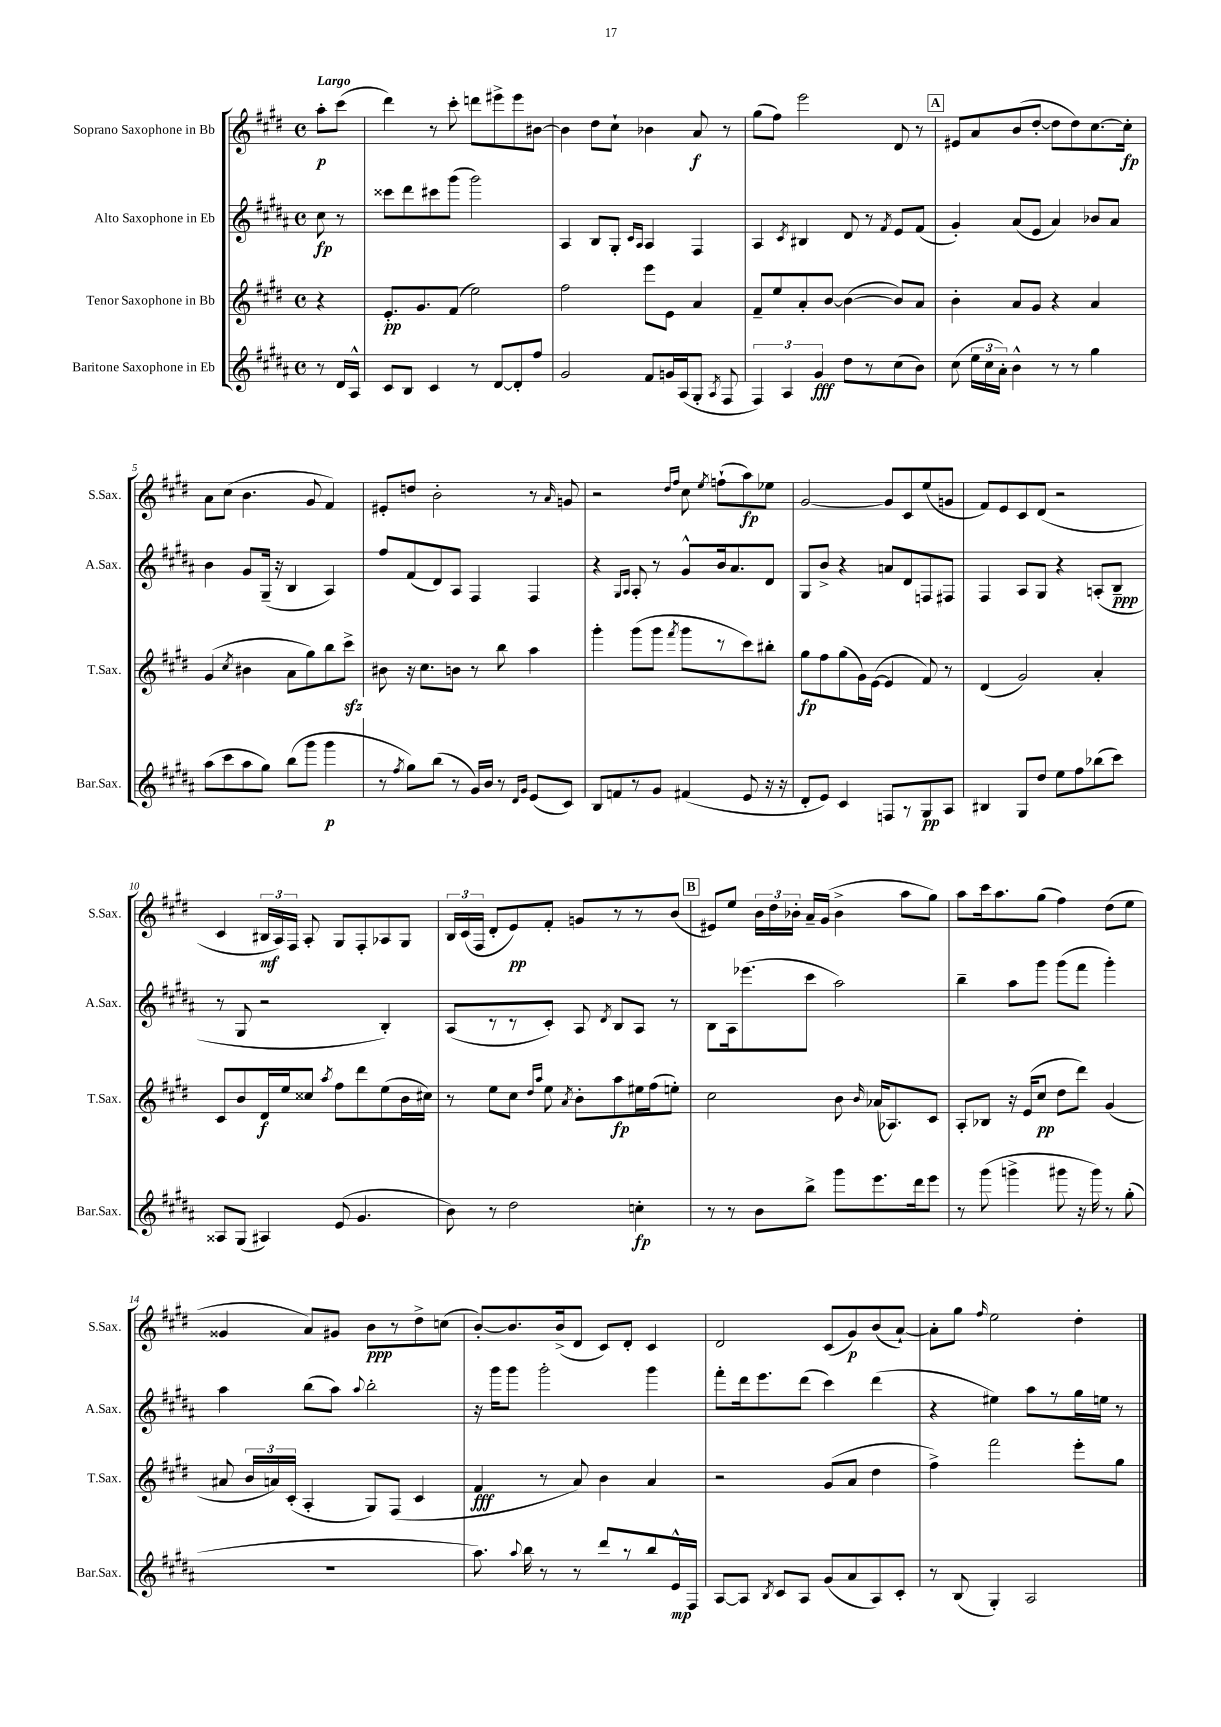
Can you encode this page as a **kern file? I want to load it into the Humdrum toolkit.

**kern	**kern	**kern	**kern
*staff4	*staff3	*staff2	*staff1
*clefG2	*clefG2	*clefG2	*clefG2
*k[f#c#g#d#a#]	*k[f#c#g#d#]	*k[f#c#g#d#a#]	*k[f#c#g#d#]
*M4/4	*M4/4	*M4/4	*M4/4
*met(c)	*met(c)	*met(c)	*met(c)
8r	4r	8cc#	8aa'
16d#	.	8r	(8ccc#
16A#^^	.	.	.
=	=	=	=
8c#	8.e'	8ccc##	4ddd#)
8B	.	8ddd#	.
.	8.g#	.	.
4c#	.	8ccc#	8r
.	(8f#	(8ggg#	8ccc#'
8r	2ee)	2ggg#)	8ddd
[8d#	.	.	8eee#^
8d#']	.	.	8eee#
8ff#	.	.	[8b#
=	=	=	=
2g#	2ff#	4A#	4b#]
.	.	8B	8dd#
.	.	8G#'	8cc#`
.	.	16qqc#	.
.	.	16qqA#	.
8f#	8eee	4A#	4b-
16g	8e	.	.
(16A#	.	.	.
8G#'	4a	4F#	8a
8qA#	.	.	.
8F#	.	.	8r
=	=	=	=
6F#)	8f#~	4A#	(8gg#
.	8ee	.	8ff#)
6A#	.	.	.
.	.	8qc#	.
.	8a'	4B#	2eee
6g#	.	.	.
.	[8b	.	.
8dd#	(4b_	8d#	.
8r	.	8r	.
.	.	8qf#	.
(8cc#	8b])	8e	8d#
8b)	8a	(8f#	8r
=	=	=	=
(8cc#	4b'	4g#')	8e#
24ee	.	.	8a
24cc#	.	.	.
24a#')	.	.	.
4b^^	8a	(8a#	(8b
.	8g#	8e	[8dd#'
8r	4r	4a#)	8dd#]
8r	.	.	8dd#)
4gg#	4a	8b-	[8.cc#
.	.	8a#	.
.	.	.	16cc#']
=	=	=	=
(8aa#	(4g#	4b	8a
8ccc#	.	.	(8cc#
.	8qcc#	.	.
8aa#	4b#	8g#	4.b
8gg#)	.	(16G#~	.
.	.	16r	.
(8bb	8a	4B	.
8ggg#	8gg#)	.	8g#
4ggg#	8bb	4A#)	4f#)
.	8ccc#^	.	.
=	=	=	=
8r	8b#	8ff#	8e#'
8qff#	.	.	.
8gg#)	16r	(8f#	8dd
.	8.cc#	.	.
(8bb	.	8d#)	2b'
8r	8b	8A#	.
16g#)	8r	4F#	.
16b	.	.	.
8r	8bb	.	.
16qqd#	.	.	.
16qqg#	.	.	.
(8e	4aa	4F#	8r
.	.	.	16qqa
8c#)	.	.	8g
=	=	=	=
8B	4ggg#'	4r	2r
8f	.	.	.
.	.	16qqG#	.
.	.	16qqA#	.
8r	(8ggg#	8A#'	.
8g#	8ggg#	8r	.
.	.	.	16qqdd#
.	8qfff#	.	16qqff#
(4f#	8ggg#	8g#^^	8cc#
.	.	.	8qee
.	8r	16b	(8ff`
.	.	8.a#	.
8e	8ccc#)	.	8aa)
16r	8bb#'	8d#	8ee-
16r	.	.	.
=	=	=	=
8d#'	8gg#	8G#	[2g#
8e)	8ff#	8b^	.
4c#	(8gg#	4r	.
.	16g#)	.	.
.	([16e	.	.
8F	4e]	8a	8g#]
8r	.	8d#	8c#
8G#	8f#)	8F	(8ee
8A#	8r	8F#	8g
=	=	=	=
4B#	(4d#	4F#	8f#)
.	.	.	8e
8G#	2g#)	8A#	8c#
8dd#	.	8G#	(8d#
8ee	.	4r	2r
8ff#	.	.	.
(8bb-	4a'	(8A'	.
8ccc#)	.	8B~	.
=	=	=	=
8A##	8c#	8r	4c#
(8G#	8b	8G#	.
4A#)	16d#	2r	24B#
.	.	.	24A)
.	16ee	.	.
.	.	.	24F#
.	8cc##	.	8A'
.	8qaa	.	.
(8e	8ff#	.	8G#
4.g#	8ddd#	.	8F#'
.	(8ee	4B')	8A-
.	16b	.	8G#
.	16cc#)	.	.
=	=	=	=
8b)	8r	(8A#	24B
.	.	.	(24c#
.	.	.	24F#
8r	8ee	8r	8d#'
2dd#	8cc#	8r	8e)
.	16qqdd#	.	.
.	16qqaa	.	.
.	8ee	8c#')	8f#'
.	8qa	.	.
.	8b'	8A#	8g
.	.	8qd#	.
.	8aa	8B	8r
4cc'	16ee#	8A#	8r
.	(16ff#	.	.
.	8ee')	8r	(8b
=	=	=	=
8r	2cc#	8B	8e#)
8r	.	16A#	8ee
.	.	(8.eee-	.
8b	.	.	24b
.	.	.	24dd#
.	.	.	24b-'
8bb^	.	8ccc#	16a~
.	.	.	(16g#
8ggg#	8b	2aa#)	4b-^
.	16qqb	.	.
8.eee	(16a-	.	.
.	8.A-)	.	.
.	.	.	8aa
16ddd#	.	.	.
8eee	8c#	.	8gg#)
=	=	=	=
8r	8A'	4bb~	8aa
(8ggg#	8B-	.	16ccc#
.	.	.	8.aa
4ggg^	16r	8aa#	.
.	(16e	.	.
.	8cc#	8ggg#	(8gg#
8ggg#	8dd#	(8ggg#	4ff#)
16r	8ddd#)	8fff#	.
16ggg#)	.	.	.
8r	(4g#	4ggg#')	(8dd#
(8gg#'	.	.	8ee
=	=	=	=
1r	8a#	4aa#	4g##
.	24b	.	.
.	24a)	.	.
.	(24c#'	.	.
.	4A'	(8bb	8a)
.	.	8aa#)	8g#
.	.	8qqaa#	.
.	8G#)	2bb'	8b
.	(8F#	.	8r
.	4c#	.	8dd#^
.	.	.	(8cc
=	=	=	=
8.aa#)	4f#	16r	[8b')
.	.	16ggg#	.
.	.	8ggg#	8.b]
8qqaa#	.	.	.
16bb	.	.	.
8r	8r	2ggg#'	.
.	.	.	(16b^
8r	8a)	.	8d#
8ddd#	4b	.	8c#)
8r	.	.	8d#'
8bb	4a	4ggg#	4c#
16e^^	.	.	.
16F#	.	.	.
=	=	=	=
[8A#	2r	8fff#'	2d#
8A#]	.	16ddd#	.
.	.	8.eee	.
8qB	.	.	.
8c#	.	.	.
8A#	.	(8ddd#	.
(8g#	(8g#	4ccc#)	(8c#
8a#	8a	.	8g#)
8A#)	4dd#	(4ddd#	(8b
8c#'	.	.	[8a`)
=	=	=	=
8r	4ff#^)	4r	8a']
(8B	.	.	8gg#
.	.	.	16qqff#
4G#')	2fff#	4ee#)	2ee
2A#	.	8aa#	.
.	.	8r	.
.	8eee'	16gg#	4dd#'
.	.	16ee	.
.	8gg#	8r	.
==	==	==	==
*-	*-	*-	*-
